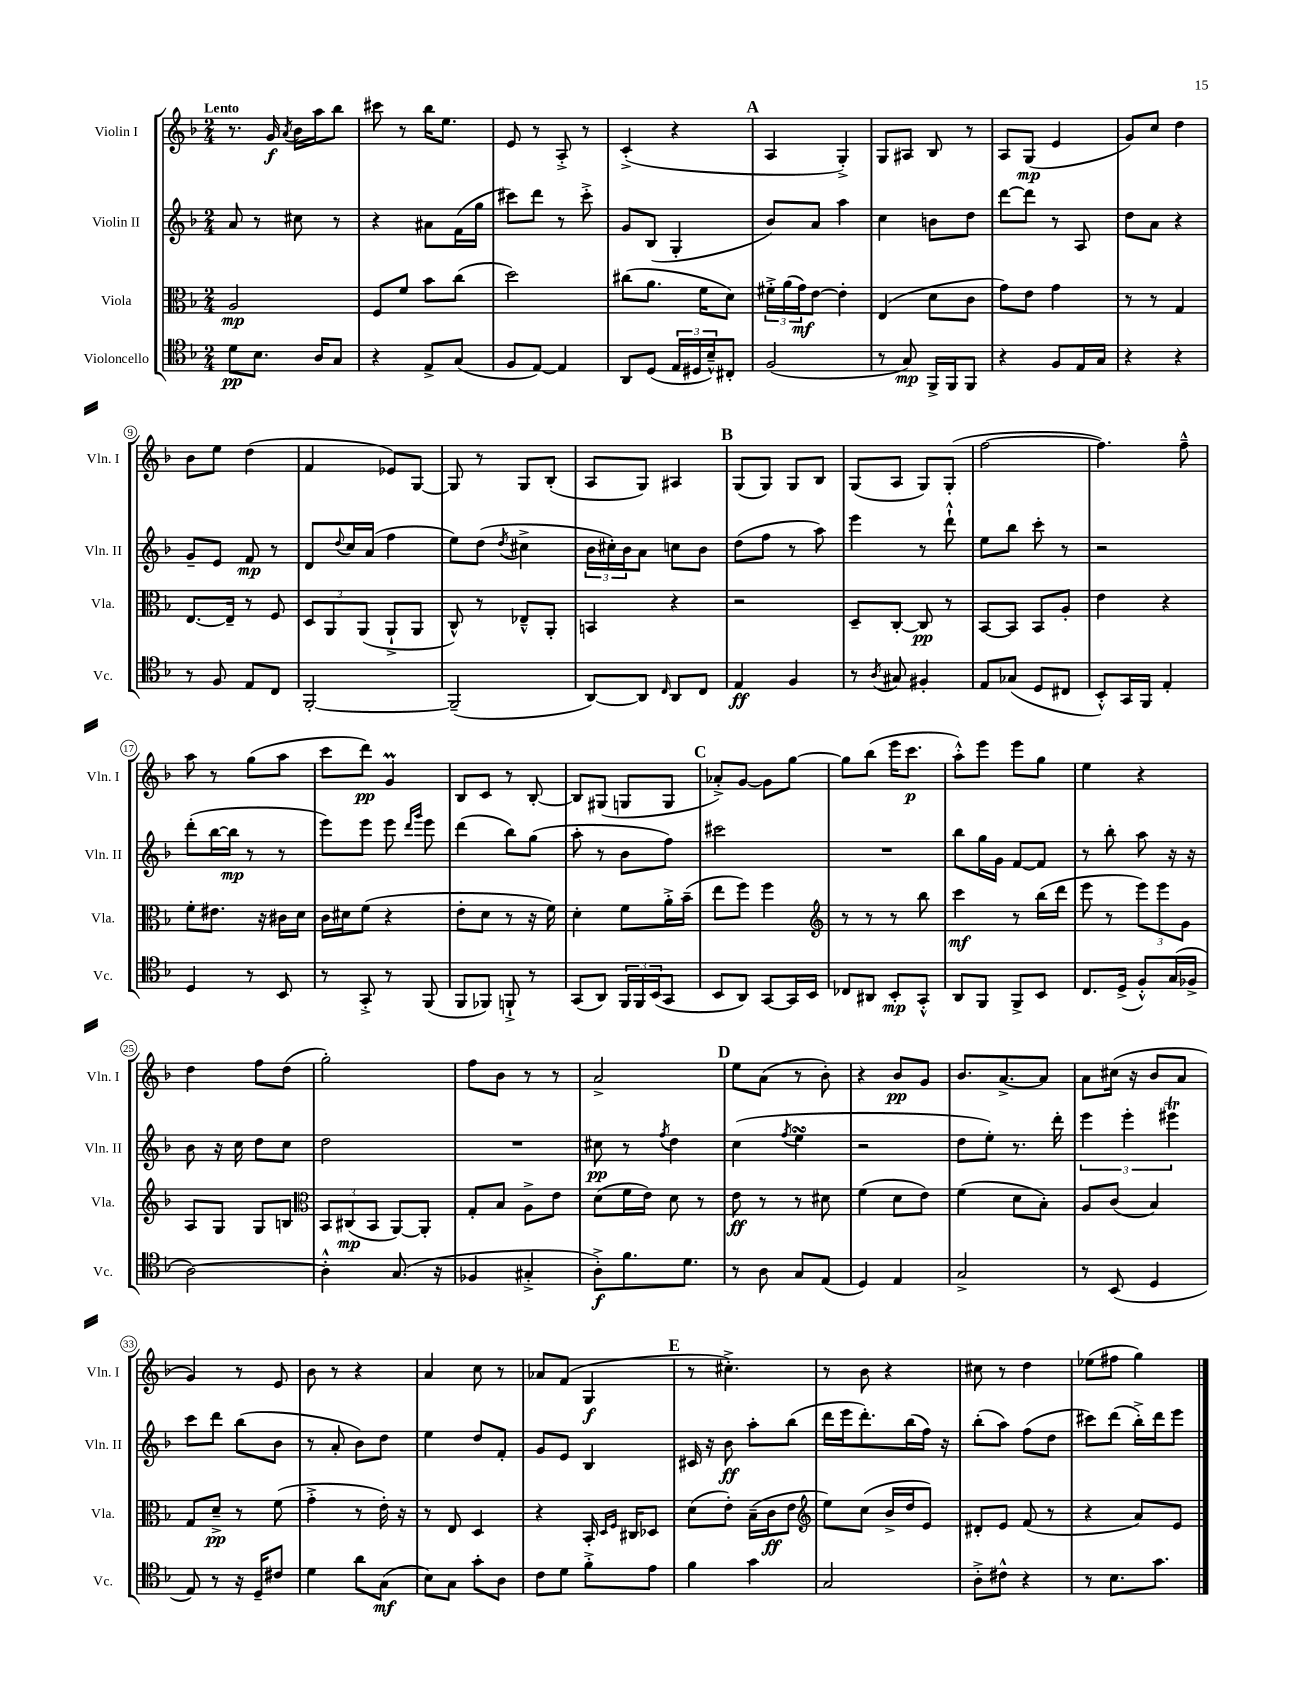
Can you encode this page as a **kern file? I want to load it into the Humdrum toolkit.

**kern	**kern	**kern	**kern
*staff4	*staff3	*staff2	*staff1
*clefC4	*clefC3	*clefG2	*clefG2
*k[b-]	*k[b-]	*k[b-]	*k[b-]
*M2/4	*M2/4	*M2/4	*M2/4
8d	2A	8a	8.r
8.B-	.	8r	.
.	.	.	16g
.	.	.	8qa
.	.	8cc#	16b-
16A	.	.	16aa
8G	.	8r	8bb-
=	=	=	=
4r	8F	4r	8ccc#
.	8f	.	8r
8E^	8b-	8a#	16bb-
.	.	.	8.ee
(8G	(8cc	(16f	.
.	.	16gg	.
=	=	=	=
8F	2dd)	8ccc#)	8e
[8E)	.	8ddd	8r
4E]	.	8r	8A'^
.	.	8ccc#'^	8r
=	=	=	=
8AA	(8cc#	8g	(4c'^
(8D	8.a	(8B-	.
24E	.	4G'	4r
24D#	.	.	.
.	16f	.	.
24B-~^^)	.	.	.
8C#'	8d)	.	.
=	=	=	=
(2F	24f#'^	8b-)	4A
.	(24a	.	.
.	24g)	.	.
.	[8e	8a	.
.	4e']	4aa	4G'^)
=	=	=	=
8r	(4E	4cc	8G
8G)	.	.	8A#
16FF^	8d	8b	8B-
16FF	.	.	.
8FF	8c	8dd	8r
=	=	=	=
4r	8g)	[8ddd	8A
.	8e	8ddd]	(8G
8F	4g	8r	4e
16E	.	8A	.
16G	.	.	.
=	=	=	=
4r	8r	8dd	8g)
.	8r	8a	8cc
4r	4G	4r	4dd
=	=	=	=
8r	[8.E	8g~	8b-
8F	.	8e	8ee
.	16E~]	.	.
8E	8r	8f	(4dd
8C	8F	8r	.
=	=	=	=
[2FF'	12D	8d	4f
.	12AA	.	.
.	.	8qqdd	.
.	.	16cc	.
.	(12AA	.	.
.	.	(16a	.
.	8AA`^	4ff	8e-)
.	8AA	.	[8G
=	=	=	=
(2FF~]	8C^^)	8ee)	8G]
.	8r	(8dd	8r
.	.	8qdd	.
.	8E-~^^	4cc#^	8G
.	8AA'	.	(8B-'
=	=	=	=
[8AA)	4BB	24b-	8A
.	.	24cc#')	.
.	.	24b-	.
8AA]	.	8a	8G)
16qqC	.	.	.
8AA	4r	8cc	4A#
8C	.	8b-	.
=	=	=	=
4E	2r	(8dd	(8G
.	.	8ff	8G)
4F	.	8r	8G
.	.	8aa)	8B-
=	=	=	=
8r	8D~	4eee	(8G
8qA	.	.	.
8G#	[8C'	.	8A
4F#'	8C]	8r	8G)
.	8r	8ddd`^^	(8G'
=	=	=	=
8E	[8BB-	8ee	[2ff
(8G-	8BB-]	8bb-	.
8D	8BB-	8ccc'	.
8C#	8A'	8r	.
=	=	=	=
8BB-'^^)	4e	2r	4.ff])
16GG	.	.	.
16FF	.	.	.
4E'	4r	.	.
.	.	.	8ff~^^
=	=	=	=
4D	8f'	(8ddd'	8aa
.	8.e#	[16bb-	8r
.	.	16bb-]	.
8r	.	8r	(8gg
.	16r	.	.
8BB-	16c#	8r	8aa
.	16d	.	.
=	=	=	=
8r	16c	8eee)	8ccc
.	16d#	.	.
8GG'^	(8f	8eee	8ddd)
8r	4r	8eee	4g
.	.	16qqddd	.
.	.	16qqggg	.
(8FF	.	8eee	.
=	=	=	=
8FF	8e'	(4ddd	8B-
8FF-)	8d	.	8c
8FF`^	8r	8bb-)	8r
8r	16r	(8gg	[8B-'
.	16f)	.	.
=	=	=	=
(8GG	4d'	8aa'	8B-]
8AA)	.	8r	(8G#
24FF	8f	8b-	8G
24FF	.	.	.
(24BB-	.	.	.
8GG	16a'^	8ff)	8G
.	(16b-~	.	.
=	=	=	=
8BB-	8ee	2ccc#	8a-'^)
8AA)	8ff)	.	[8g
[8GG	4ff	.	8g]
16GG]	.	.	[8gg
16BB-	.	.	.
=	=	=	=
*	*clefG2	*	*
8C-	8r	2r	8gg]
8AA#	8r	.	(8bb-
8BB-'	8r	.	16eee
.	.	.	8.ccc
8GG'^^	8bb-	.	.
=	=	=	=
8AA	4ccc	8bb-	8aa'^^)
8FF	.	16gg	8eee
.	.	16g	.
8FF^	8r	[8f	8eee
8BB-	(16bb-	8f]	8gg
.	16ddd	.	.
=	=	=	=
8.C	8eee	8r	4ee
.	8r	8bb-'	.
(16D^	.	.	.
8F'^^)	12eee)	8aa	4r
.	12eee	.	.
(16G	.	16r	.
.	12g	.	.
16F-^	.	16r	.
=	=	=	=
[2A)	8A	8b-	4dd
.	8G	16r	.
.	.	16cc	.
.	8G	8dd	8ff
.	8B	8cc	(8dd
=	=	=	=
*	*clefC3	*	*
4A'^^]	12BB-	2dd	2gg')
.	(12C#	.	.
.	12BB-	.	.
(8.G	[8AA)	.	.
.	8AA']	.	.
16r	.	.	.
=	=	=	=
4F-	8G'	2r	8ff
.	8B-	.	8b-
4G#'^	8A^	.	8r
.	8e	.	8r
=	=	=	=
8A'^)	(8d	8cc#	2a^
8.f	16f	8r	.
.	16e)	.	.
.	.	8qff	.
.	8d	4dd	.
8.d	.	.	.
.	8r	.	.
=	=	=	=
8r	8e	(4cc	8ee
8A	8r	.	(8a
.	.	8qff	.
8G	8r	4ee	8r
(8E	8d#	.	8b-')
=	=	=	=
4D)	(4f	2r	4r
4E	8d	.	8b-
.	8e)	.	8g
=	=	=	=
2G^	(4f	8dd	8.b-
.	.	8ee')	.
.	.	.	[8.a^
.	8d	8.r	.
.	8B-')	.	8a]
.	.	16ddd'	.
=	=	=	=
8r	8A	6eee	8a
(8BB-	(8c	.	(16cc#
.	.	6eee'	.
.	.	.	16r
4D	4B-)	.	8b-
.	.	6eee#	.
.	.	.	8a
=	=	=	=
8E)	8G	8ccc	4g)
8r	8d~^	8ddd	.
16r	8r	(8bb-	8r
16D~	.	.	.
8c#	(8f	8b-	8e
=	=	=	=
4d	4g'^	8r	8b-
.	.	8a'	8r
8a	8r	8b-)	4r
(8G	16e')	8dd	.
.	16r	.	.
=	=	=	=
8B-)	8r	4ee	4a
8G	8E	.	.
8g'	4D	8dd	8cc
8A	.	8f'	8r
=	=	=	=
8c	4r	8g	8a-
8d	.	8e	(8f
8f'^	16BB-'	4B-	4G
.	16qqD	.	.
.	16qqF	.	.
.	16C#	.	.
8e	8D-	.	.
=	=	=	=
4f	(8d	16c#	8r
.	.	16r	.
.	8e')	8b-	4.cc#'^)
4g	(16B-~	8aa'	.
.	16c	.	.
.	8e	(8bb-	.
=	=	=	=
*	*clefG2	*	*
2G	8ee)	16ddd	8r
.	.	16eee	.
.	(8cc	8.ddd')	8b-
.	16b-^	.	4r
.	16dd	(16bb-	.
.	8e)	16ff)	.
.	.	16r	.
=	=	=	=
8A'^	8d#'	(8bb-'	8cc#
8c#^^	8e	8aa)	8r
4r	(8f	(8ff	4dd
.	8r	8dd	.
=	=	=	=
8r	4r	8ccc#)	(8ee-
8.B-	.	(8ddd	8ff#
.	8a)	16bb-'^)	4gg)
8.g	.	16ddd	.
.	8e	8eee	.
==	==	==	==
*-	*-	*-	*-
